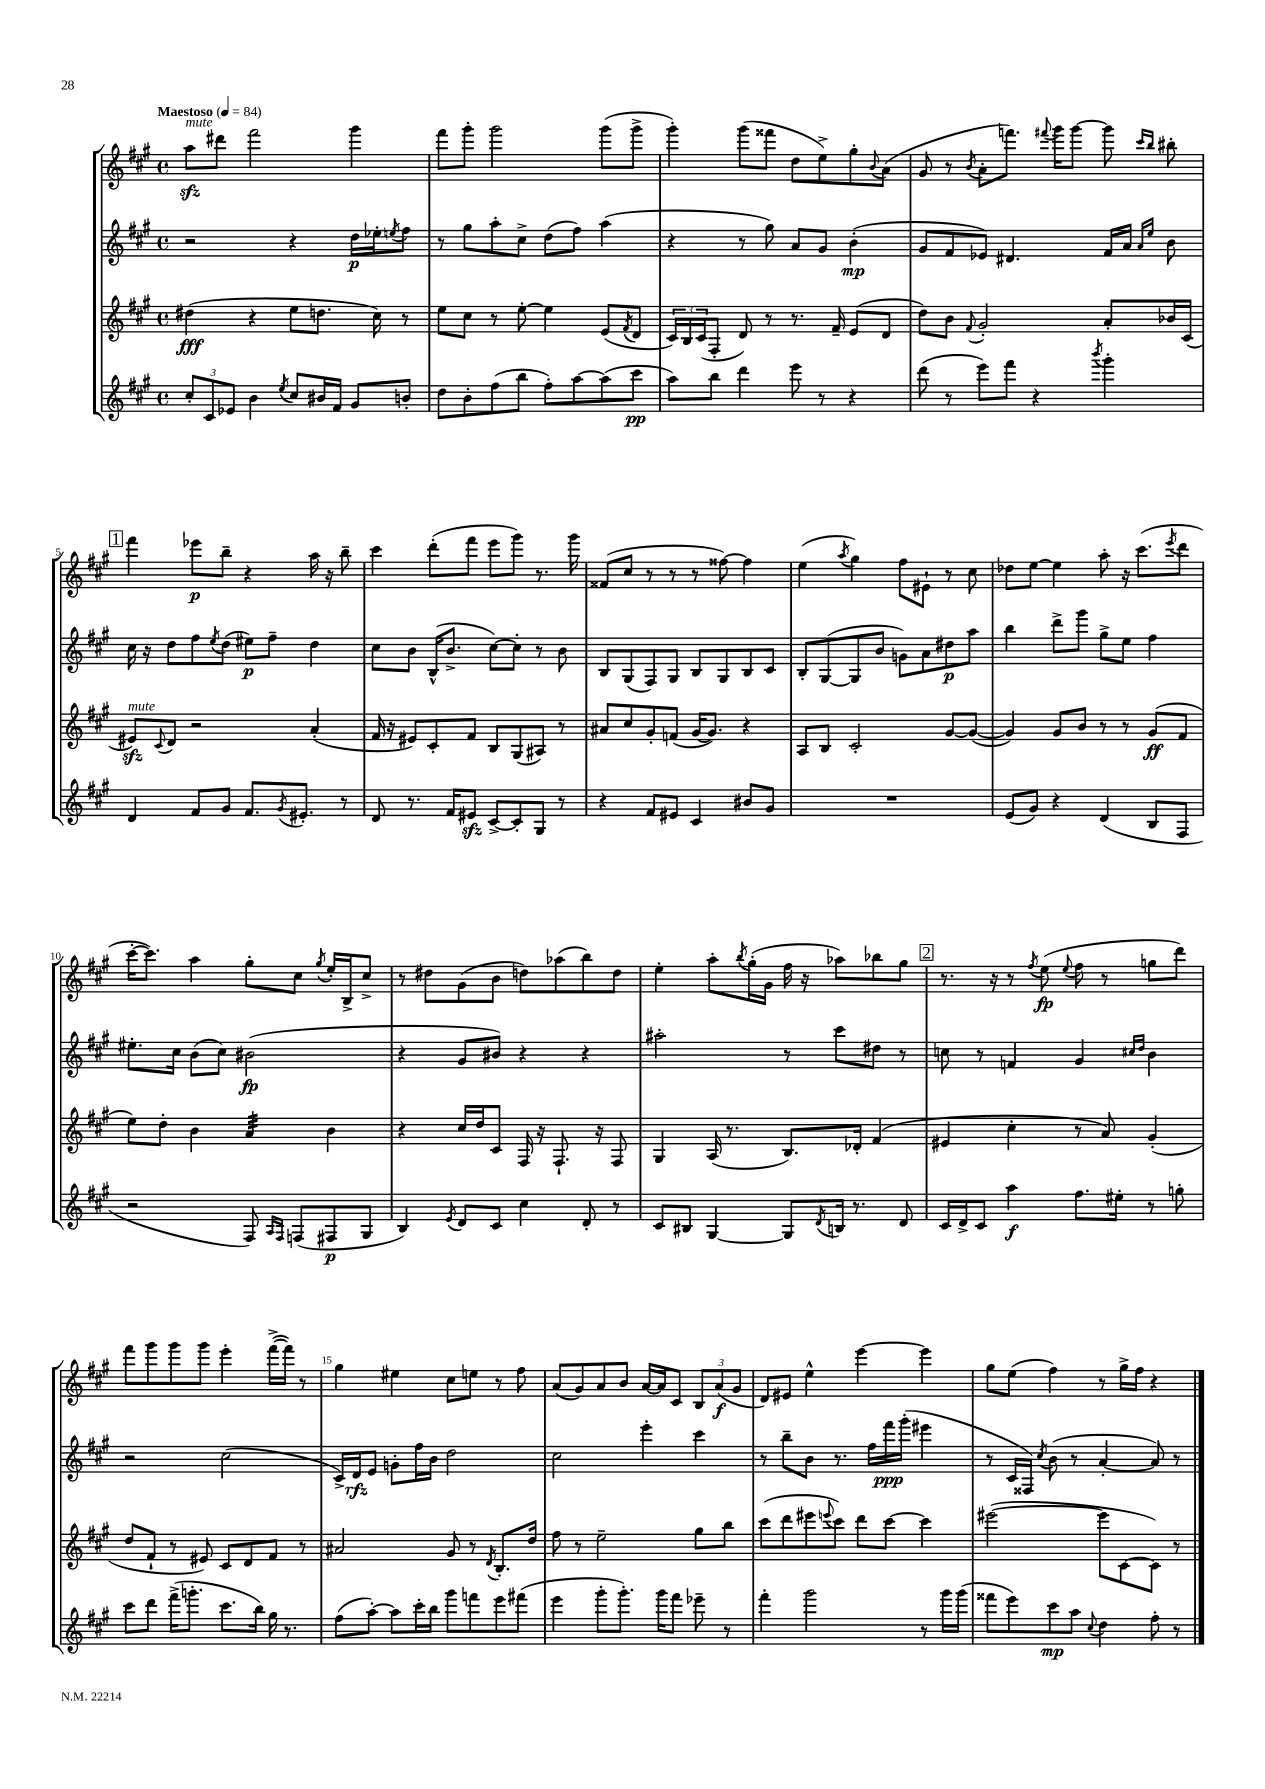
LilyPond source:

<<
\new StaffGroup <<
\new Staff = "s0" {
    \clef treble \key a \major \defaultTimeSignature \time 4/4 \tempo "Maestoso" 4 = 84
    a''8\sfz^\markup { \italic "mute" } dis'''8 fis'''2 gis'''4 |
    fis'''8 gis'''8-. gis'''2 gis'''8( gis'''8-> |
    gis'''4-.) gis'''8( fisis'''8 d''8 e''8->) gis''8-. \appoggiatura { b'8 } a'8( |
    gis'8 r8 \acciaccatura { b'8 } a'8-. f'''8.) \appoggiatura { fis'''8 } gis'''16 gis'''8~ gis'''8 \grace { cis'''16 b''16 } bis''8-. |
    \mark \markup { \box "1" } fis'''4 ees'''8\p b''8-- r4 a''16 r16 b''8-- |
    cis'''4 d'''8-.( fis'''8 e'''8 gis'''8) r8. gis'''16 |
    fisis'8( cis''8 r8 r8 r8 fisis''8~) fisis''4 |
    e''4( \acciaccatura { a''8 } gis''4) fis''8 eis'8-! r8 cis''8 |
    des''8 e''8~ e''4 a''8-. r16 cis'''8.( \acciaccatura { e'''8 } d'''8 |
    cis'''16~-. cis'''8.) a''4 gis''8-. cis''8 \acciaccatura { gis''8 } e''16-. b16-> cis''8-> |
    r8 dis''8 gis'8( b'8 d''8) aes''8( b''8) d''8 |
    e''4-. a''8-. \acciaccatura { b''8 } gis''16-.( gis'16 fis''16 r16 aes''8) bes''8 gis''8 |
    \mark \markup { \box "2" } r8. r16 r8 \acciaccatura { fis''8 } e''8\fp( \appoggiatura { e''8 } fis''8 r8 g''8 d'''8) |
    fis'''8 gis'''8 gis'''8 gis'''8 e'''4-. fis'''16~->( fis'''16) r8 |
    gis''4 eis''4 cis''8 e''8 r8 fis''8 |
    a'8( gis'8) a'8 b'8 a'16~ a'16 cis'8 \tuplet 3/2 { b8 a'8\f( gis'8 } |
    d'8) eis'8 e''4-^ e'''4~ e'''4 |
    gis''8 e''8( fis''4) r8 gis''16-> fis''16 r4 \bar "|." |
}
\new Staff = "s1" {
    \clef treble \key a \major \defaultTimeSignature \time 4/4
    r2 r4 d''16\p ees''16-. \acciaccatura { e''8 } fis''8 |
    r8 gis''8 a''8-. cis''8-> d''8( fis''8) a''4( |
    r4 r8 gis''8) a'8 gis'8 b'4-.\mp( |
    gis'8 fis'8 ees'8) dis'4. fis'16 a'16 \grace { a'16 e''16 } b'8 |
    \mark \markup { \box "1" } cis''16 r16 d''8 fis''8 \acciaccatura { e''8 } d''8( eis''8\p) fis''8-- d''4 |
    cis''8 b'8 b16-^( b'8.-> cis''8~) cis''8-. r8 b'8 |
    b8 gis8( fis8) gis8 b8 gis8 b8 cis'8 |
    b8-. gis8~( gis8 b'8 g'8) a'8 dis''8\p a''8 |
    b''4 d'''8-> gis'''8 gis''8-> e''8 fis''4 |
    eis''8.-. cis''16 b'8( cis''8) bis'2\fp( |
    r4 gis'8 bis'8) r4 r4 |
    ais''2-. r8 cis'''8 dis''8 r8 |
    \mark \markup { \box "2" } c''8 r8 f'4 gis'4 \grace { cis''16 d''16 } b'4 |
    r2 cis''2( |
    cis'16->) d'16\rfz e'8 g'8-. fis''16 b'16 d''2 |
    cis''2 e'''4-. cis'''4 |
    r8 b''8-- b'8 r8. fis''16 fis'''16\ppp gis'''16-.( eis'''4 |
    r8 cis'16 fisis16) \acciaccatura { cis''8 } b'8( r8 a'4~-. a'8) r8 \bar "|." |
}
\new Staff = "s2" {
    \clef treble \key a \major \defaultTimeSignature \time 4/4
    dis''4\fff( r4 e''8 d''8. cis''16) r8 |
    e''8 cis''8 r8 e''8~-. e''4 e'8( \acciaccatura { fis'8 } d'8 |
    \tuplet 3/2 { cis'16) b16 cis'16( } fis8-. d'8) r8 r8. fis'16-- e'8( d'8 |
    d''8) b'8 \appoggiatura { fis'8 } gis'2-. a'8-. bes'16 cis'16( |
    \mark \markup { \box "1" } eis'8\sfz^\markup { \italic "mute" }) \appoggiatura { cis'8 } d'8 r2 a'4-.( |
    fis'16 r16 eis'8) cis'8-. fis'8 b8 gis8( ais8) r8 |
    ais'8 cis''8 gis'8-. f'8( gis'16~ gis'8.) r4 |
    a8 b8 cis'2-. gis'8~ gis'8~( |
    gis'4) gis'8 b'8 r8 r8 gis'8\ff( fis'8 |
    e''8) d''8-. b'4 a'4:32 b'4 |
    r4 cis''16 d''16 cis'8 fis16 r16 fis8.-! r16 fis8 |
    gis4 a16( r8. b8.) des'16-. fis'4( |
    \mark \markup { \box "2" } eis'4 cis''4-. r8 a'8) gis'4-.( |
    d''8 fis'8-! r8 eis'8) cis'8 d'8 fis'8 r8 |
    ais'2 gis'8 r8 \acciaccatura { d'8 } b8.-. d''16 |
    fis''8 r8 e''2-- gis''8 b''8 |
    cis'''8( d'''8 eis'''8 \appoggiatura { e'''8 } cis'''8) d'''8 cis'''8~ cis'''4 |
    eis'''2~( eis'''8 cis'8~ cis'8) r8 \bar "|." |
}
\new Staff = "s3" {
    \clef treble \key a \major \defaultTimeSignature \time 4/4
    \tuplet 3/2 { cis''8-. cis'8 ees'8 } b'4 \acciaccatura { e''8 } cis''8 bis'16 fis'16 gis'8 b'8-. |
    d''8 b'8-. fis''8( b''8 fis''8-.) a''8~ a''8( cis'''8\pp |
    a''8) b''8 d'''4 e'''8 r8 r4 |
    d'''8( r8 e'''8) fis'''8 r4 \acciaccatura { b'''8 } gis'''4-. |
    \mark \markup { \box "1" } d'4 fis'8 gis'8 fis'8. \acciaccatura { gis'8 } eis'8.-. r8 |
    d'8 r8. fis'16 eis'8\sfz cis'8~-> cis'8-. gis8 r8 |
    r4 fis'8 eis'8 cis'4 bis'8 gis'8 |
    R1 |
    e'8( gis'8) r4 d'4( b8 fis8 |
    r2 fis8) \grace { a16 fis16 } f8( fis8\p gis8 |
    b4) \acciaccatura { e'8 } d'8 cis'8 cis''4 d'8-. r8 |
    cis'8 bis8 gis4~ gis8 \acciaccatura { d'8 } b16 r8. d'8 |
    \mark \markup { \box "2" } cis'16 d'16-> cis'8 a''4\f fis''8. eis''16-. r8 g''8-. |
    cis'''8 d'''8 fis'''16->( g'''8.-. cis'''8. b''16) gis''16 r8. |
    fis''8( a''8~-.) a''8 cis'''16-. b''16 gis'''8 f'''8 e'''8 fis'''8( |
    e'''4 gis'''8-. gis'''8.-.) gis'''16 fis'''8 ees'''8-- r8 |
    fis'''4-. gis'''2 r8 gis'''16 gis'''16( |
    fisis'''8 e'''8) cis'''8\mp a''8 \appoggiatura { cis''8 } d''4 fis''8-. r8 \bar "|." |
}
>>
>>
\layout { \context { \Score \override BarNumber.break-visibility = ##(#f #t #t) barNumberVisibility = #(every-nth-bar-number-visible 5) } }
